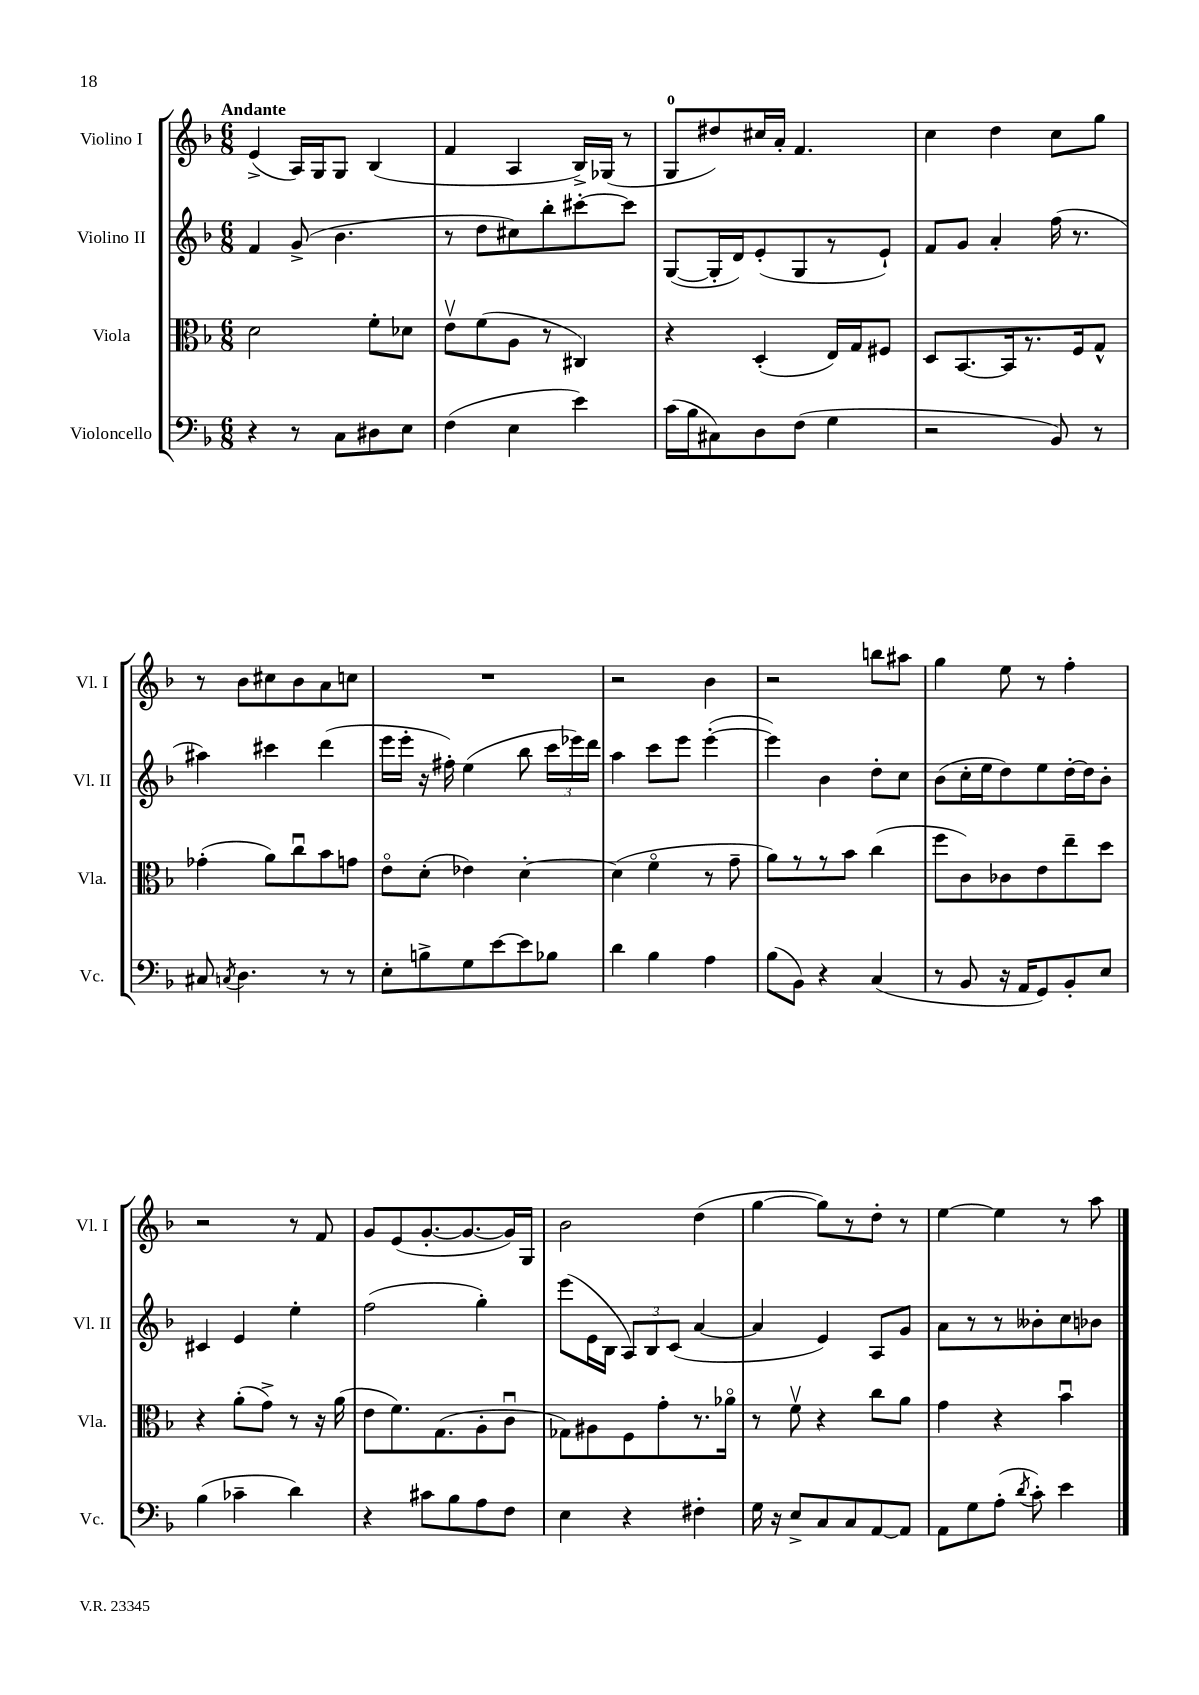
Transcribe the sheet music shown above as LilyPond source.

<<
\new StaffGroup <<
\new Staff = "s0" \with { instrumentName = "Violino I" shortInstrumentName = "Vl. I" } {
    \clef treble \key f \major \numericTimeSignature \time 6/8 \tempo "Andante"
    \autoBeamOff e'4->( a16[) g16 g8] bes4( |
    f'4 a4 bes16[->) ges16]( r8 |
    g8[-0 dis''8) cis''16 a'16]-. f'4. |
    c''4 d''4 c''8[ g''8] |
    r8 bes'8[ cis''8 bes'8 a'8 c''8] |
    R2. |
    r2 bes'4 |
    r2 b''8[ ais''8] |
    g''4 e''8 r8 f''4-. |
    r2 r8 f'8 |
    g'8[ e'8( g'8.~-. g'8.~ g'16) g16] |
    bes'2 d''4( |
    g''4~ g''8[) r8 d''8]-. r8 |
    e''4~ e''4 r8 a''8 \bar "|." |
}
\new Staff = "s1" \with { instrumentName = "Violino II" shortInstrumentName = "Vl. II" } {
    \clef treble \key f \major \numericTimeSignature \time 6/8
    \autoBeamOff f'4 g'8->( bes'4. |
    r8 d''8[ cis''8) bes''8-. cis'''8~-. cis'''8] |
    g8[~( g16-. d'16) e'8-.( g8 r8 e'8]-!) |
    f'8[ g'8] a'4-. f''16( r8. |
    ais''4) cis'''4 d'''4( |
    e'''16[ e'''16]-. r16 fis''16-.) e''4( bes''8 \tuplet 3/2 { c'''16[ ees'''16) d'''16] } |
    a''4 c'''8[ e'''8] e'''4~-.( |
    e'''4) bes'4 d''8[-. c''8] |
    bes'8[( c''16-. e''16 d''8) e''8 d''16~-. d''16 bes'8]-. |
    cis'4 e'4 e''4-. |
    f''2( g''4-.) |
    e'''8[( e'16 bes16] \tuplet 3/2 { a8[) bes8 c'8]( } a'4~ |
    a'4 e'4) a8[ g'8] |
    a'8[ r8 r8 beses'8-. c''8 bes'8] \bar "|." |
}
\new Staff = "s2" \with { instrumentName = "Viola" shortInstrumentName = "Vla." } {
    \clef alto \key f \major \numericTimeSignature \time 6/8
    \autoBeamOff d'2 f'8[-. des'8] |
    e'8[\upbow f'8( a8] r8 cis4) |
    r4 d4-.( e16[) g16 fis8] |
    d8[ bes,8.~ bes,16 r8. f16 g8]-^ |
    ges'4-.( a'8[) c''8\downbow bes'8 g'8] |
    e'8[\flageolet d'8]-.( ees'4) d'4~-. |
    d'4( f'4\flageolet r8 g'8-- |
    a'8[) r8 r8 bes'8] c''4( |
    f''8[ c'8) ces'8 e'8 e''8-- d''8] |
    r4 a'8[-.( g'8]->) r8 r16 a'16( |
    e'8[ f'8.) g8.( a8-. c'8]\downbow |
    ges8[) ais8 f8 g'8-. r8. aes'16]\flageolet |
    r8 f'8\upbow r4 c''8[ a'8] |
    g'4 r4 bes'4\downbow \bar "|." |
}
\new Staff = "s3" \with { instrumentName = "Violoncello" shortInstrumentName = "Vc." } {
    \clef bass \key f \major \numericTimeSignature \time 6/8
    \autoBeamOff r4 r8 c8[ dis8 e8] |
    f4( e4 e'4) |
    c'16[( bes16 cis8) d8 f8]( g4 |
    r2 bes,8) r8 |
    cis8 \acciaccatura { c8 } d4. r8 r8 |
    e8[-. b8-> g8 e'8~ e'8 bes8] |
    d'4 bes4 a4 |
    bes8[( bes,8]) r4 c4( |
    r8 bes,8 r16 a,16[ g,8) bes,8-. e8] |
    bes4( ces'4-- d'4) |
    r4 cis'8[ bes8 a8 f8] |
    e4 r4 fis4-. |
    g16 r16 e8[-> c8 c8 a,8~ a,8] |
    a,8[ g8 a8]-.( \acciaccatura { d'8 } c'8-.) e'4 \bar "|." |
}
>>
>>
\layout { \context { \Score \remove "Bar_number_engraver" } }
